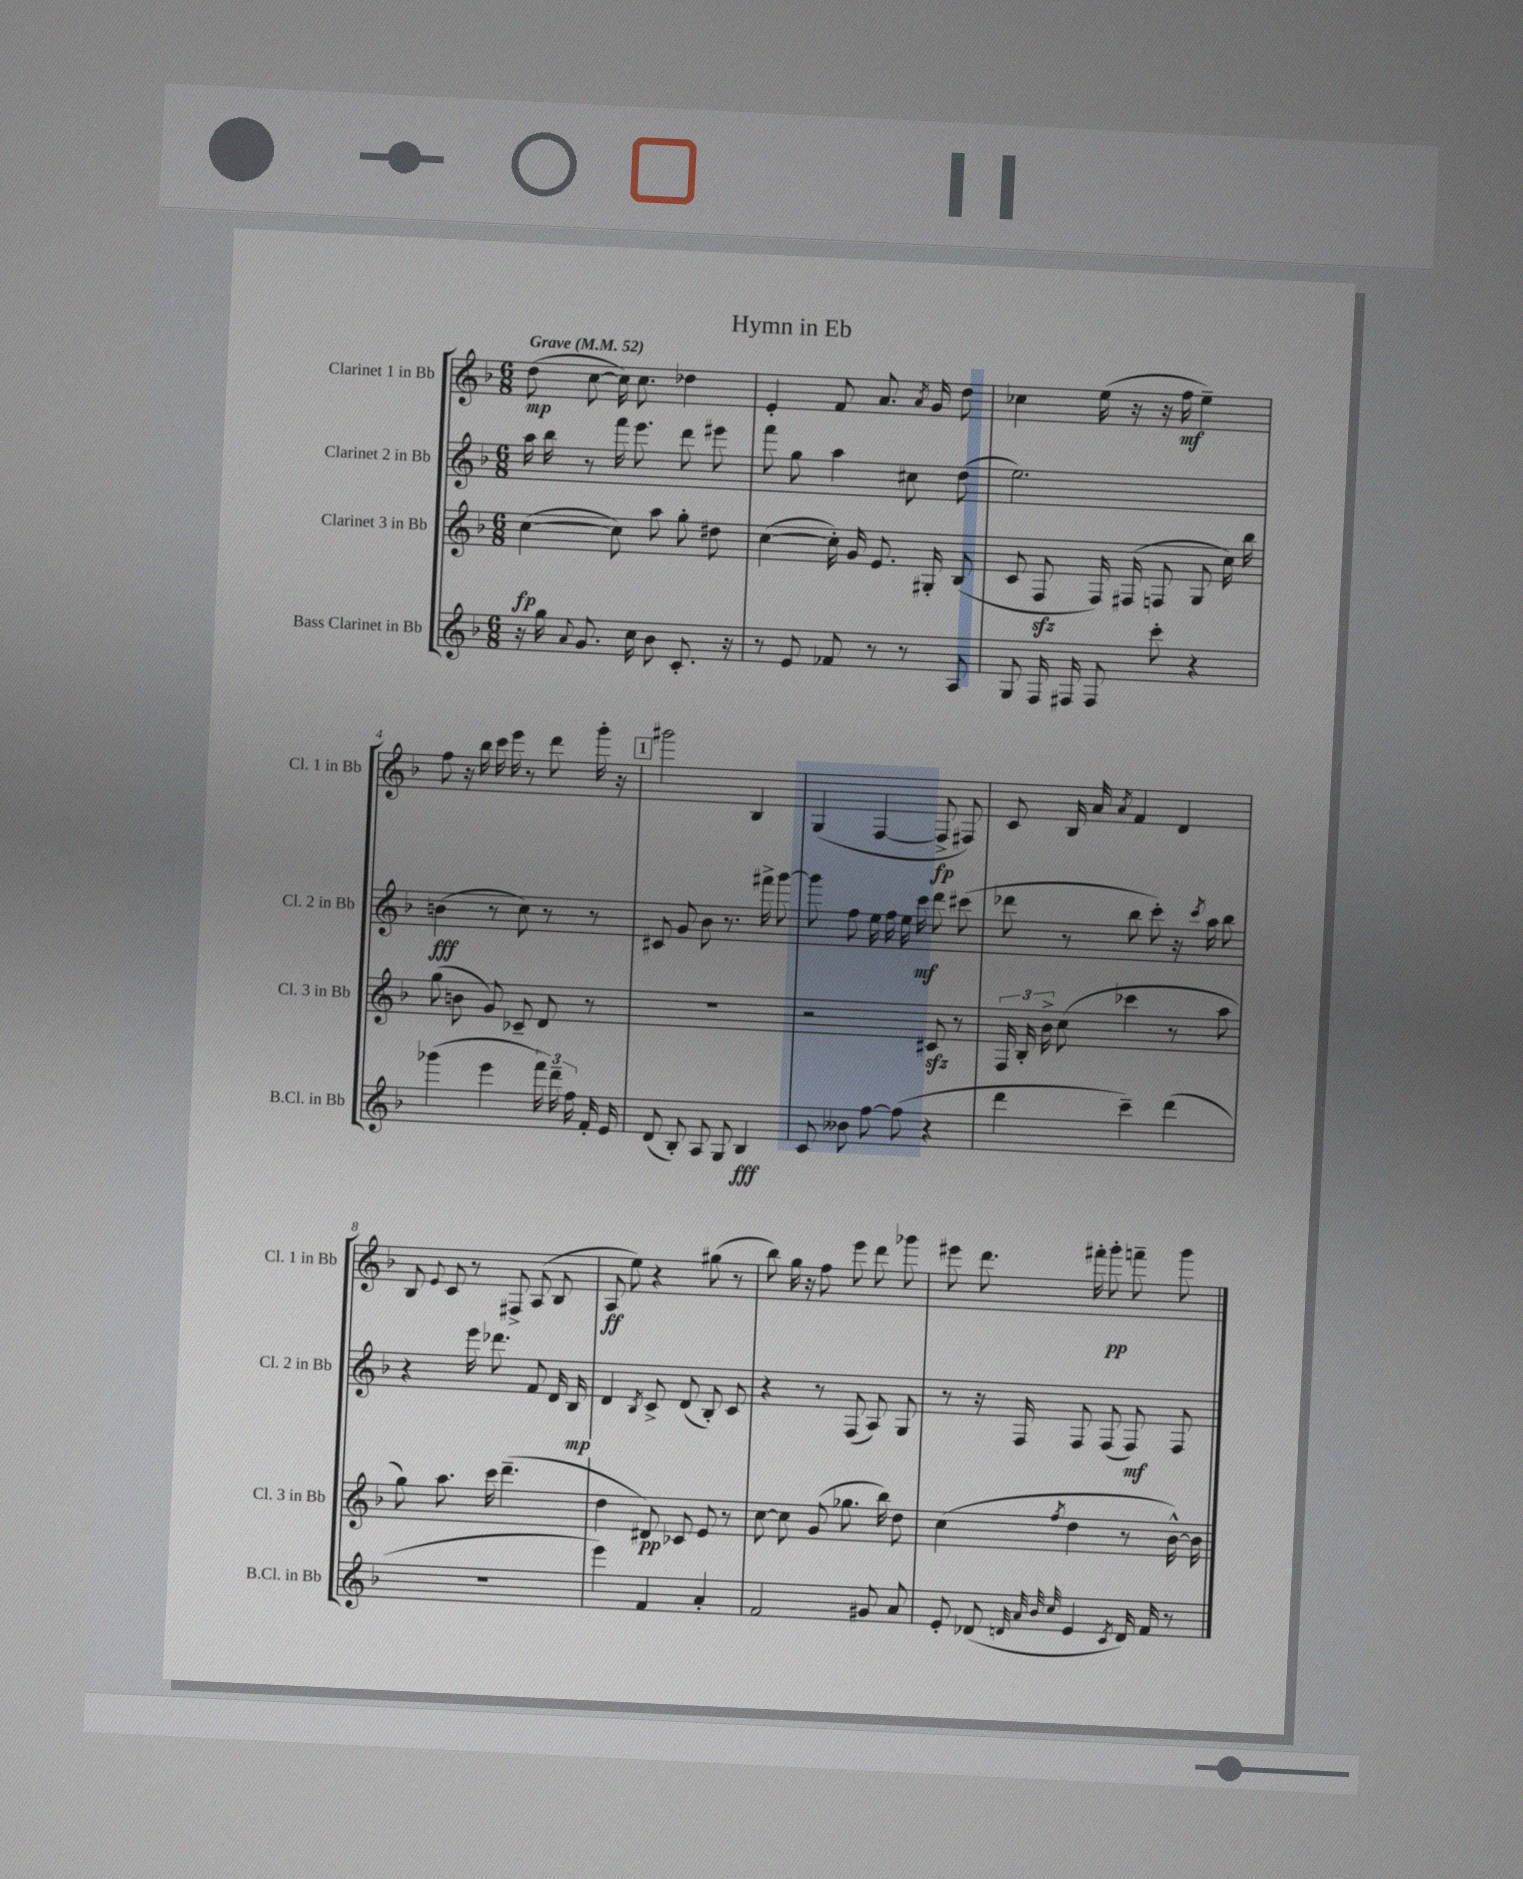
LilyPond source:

\header { title = "Hymn in Eb" }
<<
\new StaffGroup <<
\new Staff = "s0" \with { instrumentName = "Clarinet 1 in Bb" shortInstrumentName = "Cl. 1 in Bb" } {
    \clef treble \key f \major \numericTimeSignature \time 6/8 \tempo "Grave" 4 = 52
    \autoBeamOff d''8\mp( c''8~ c''16) c''8. des''4 |
    e'4-. f'8 a'8. \acciaccatura { a'8 } g'16 d''8 |
    ces''4 e''16( r16 r16 f''16\mf e''4--) |
    f''8 r16 bes''16 c'''16 e'''16 r8 d'''8 g'''16-. r16 |
    \mark \markup { \box "1" } gis'''2 bes4 |
    g4( f4~ f8->\fp fis8) |
    c'8 bes16 a'16 \acciaccatura { a'8 } f'4 d'4 |
    bes8 \appoggiatura { e'8 } c'8 r8 fis8-> a8( bes8 |
    a8\ff e''8) r4 gis''8( r8 |
    bes''8) g''16 r16 f''8 e'''8 d'''8 ges'''8 |
    eis'''8 d'''8. fis'''16-. g'''8-.\pp f'''8-- g'''8 \bar "|." |
}
\new Staff = "s1" \with { instrumentName = "Clarinet 2 in Bb" shortInstrumentName = "Cl. 2 in Bb" } {
    \clef treble \key f \major \numericTimeSignature \time 6/8
    \autoBeamOff a''16 bes''16 r8 f'''16 e'''8. d'''8 eis'''8 |
    f'''8 g''8 a''4 cis''8 d''8( |
    e''2.) |
    b'4\fff( r8 c''8) r8 r8 |
    \mark \markup { \box "1" } cis'8 g'8 bes'8 r8. fis'''16-> g'''8~ |
    g'''8 f''8 e''16 f''16 e''16 c'''16\mf d'''8 cis'''8( |
    des'''8 r8 bes''8 c'''8-.) r16 \acciaccatura { c'''8 } a''16 bes''8 |
    r4 e'''16 des'''8. f'8 d'16 bes16\mp |
    d'4 \acciaccatura { bes8 } c'8-> d'8( bes8-.) c'8 |
    r4 r8 f8( a8) g8 |
    r8 r16 f16 f8 f8( f8\mf) f8 \bar "|." |
}
\new Staff = "s2" \with { instrumentName = "Clarinet 3 in Bb" shortInstrumentName = "Cl. 3 in Bb" } {
    \clef treble \key f \major \numericTimeSignature \time 6/8
    \autoBeamOff c''4~\fp( c''8) a''8 g''8-. dis''8 |
    c''4~( c''16-.) g'16 e'8. gis16-. bes8( |
    c'8 f8\sfz f16) fis16( f8 g8 c''16) bes''16 |
    g''8( b'8 g'8) ces'8-- d'8 r8 |
    \mark \markup { \box "1" } R2. |
    r2 cis'8\sfz r8 |
    \tuplet 3/2 { f16 bes16-. bes'16-> } c''8( ces'''4 r8 a''8 |
    g''8) a''8. c'''16 d'''4.--( |
    d''4 dis'8\pp) ces'8 e'8 r8 |
    c''8~ c''8 g'8( ges''8. bes''16) d''8 |
    c''4( \acciaccatura { f''8 } d''4 r8 bes'16~-^) bes'16 \bar "|." |
}
\new Staff = "s3" \with { instrumentName = "Bass Clarinet in Bb" shortInstrumentName = "B.Cl. in Bb" } {
    \clef treble \key f \major \numericTimeSignature \time 6/8
    \autoBeamOff r16 g''16 \appoggiatura { a'8 } g'8. c''16 bes'8 c'8.-. r16 |
    r8 e'8 fes'8 r8 r8 a8 |
    g8 f16 fis16 fis8 c'''8-. r4 |
    ges'''4( e'''4 \tuplet 3/2 { f'''16) d'''16-- f''16 } f'16-. e'16 |
    \mark \markup { \box "1" } d'8( bes8-.) a8 g8 bes4\fff |
    c'8 beses'8 f''8~ f''8( r4 |
    d'''4 c'''4--) d'''4( |
    R2. |
    e'''4) f'4 a'4-. |
    f'2 gis'8 a'8 |
    e'8-. des'8( \grace { d'32 a'32 bes'32 c''32 } e'4 \acciaccatura { c'8 } d'16) f'16 r8 \bar "|." |
}
>>
>>
